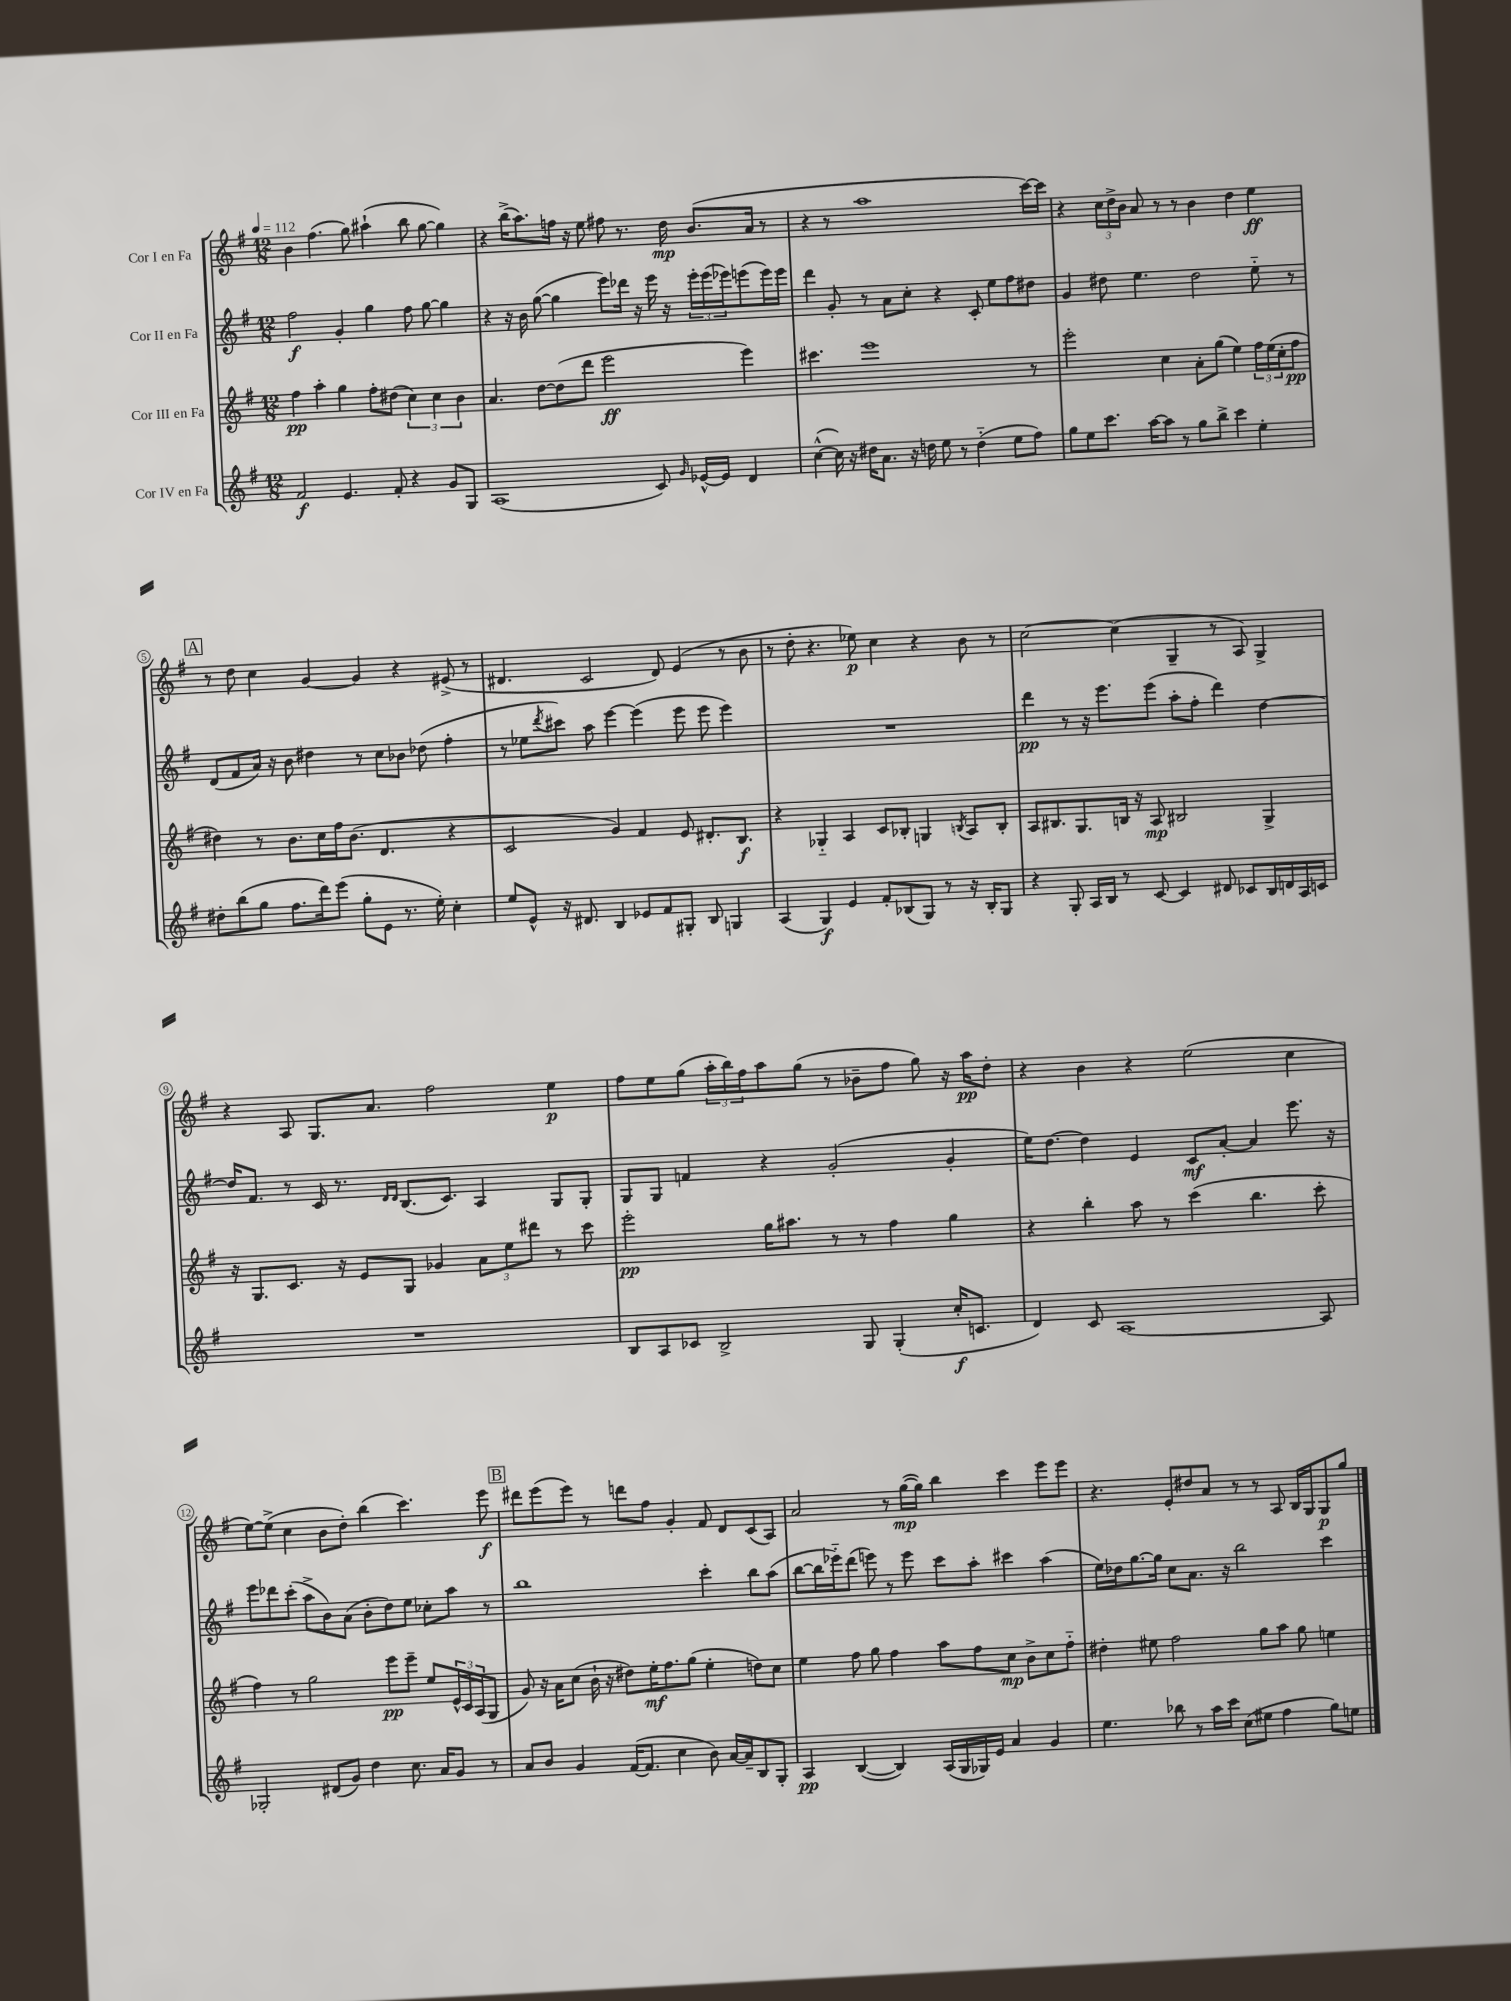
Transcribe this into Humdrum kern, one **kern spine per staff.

**kern	**kern	**kern	**kern
*staff4	*staff3	*staff2	*staff1
*clefG2	*clefG2	*clefG2	*clefG2
*k[f#]	*k[f#]	*k[f#]	*k[f#]
*M12/8	*M12/8	*M12/8	*M12/8
*MM112	*MM112	*MM112	*MM112
2f#/	4ff#\	2ff#\	4b\
.	4aa'\	.	(4.ff#\
4.e/	4gg\	4g'/	.
.	.	.	8gg\)
.	8ff#'\L	4gg\	(4aa#`\
8f#'/	(8dd#\J	.	.
4r	6cc\)	8ff#\	8bb\
.	.	[8gg\	[8gg\
.	6cc\	.	.
8g/L	.	4gg\]	4gg\])
.	6b\	.	.
8G/J	.	.	.
=	=	=	=
(1A	4.a/	4r	4r
.	.	16r	(16bb^\LK
.	.	16b\	8.aa\)
.	[8dd\L	([8gg\	.
.	(8dd\]	4gg\]	16ff\Jk
.	.	.	16r
.	8ddd\J	.	8ee\
.	2eee\	8eee\L)	8ff#\
.	.	16ddd-\Jk	8.r
.	.	16r	.
8c/)	.	16eee\	.
.	.	16r	16dd\
16qqg/	.	.	.
[16e-^^/LL	.	24eee'\LL	(8.b/L
.	.	(24eee\	.
16e-/]JJ	.	.	.
.	.	24eee-\J)	.
4d/	4eee\)	(8eee\	.
.	.	.	16a/Jk
.	.	16eee\L)	8r
.	.	16eee\JJ	.
=	=	=	=
([4cc^^\	4.ccc#\	4ddd\	4r
16cc\])	.	8g'/	8r
16r	.	.	.
16dd#\LK	1eee	8r	1aa
8.a\J	.	.	.
.	.	8a\L	.
16r	.	8cc'\J	.
16dd\	.	.	.
8ee\	.	4r	.
8r	.	.	.
(4dd'~\	.	8c'/	.
.	.	8ee\L	.
8ee\L	.	8ff#\	.
8ff#\J)	8r	8dd#\J	[16ccc\LL)
.	.	.	16ccc\]JJ
=	=	=	=
8gg\L	2eee'\	4g/	4r
8ee\	.	.	.
8.ccc\J	.	8dd#\	24cc\LL
.	.	.	24dd^\
.	.	.	24b\JJ
.	.	4.ee\	8a/
[16aa\LK	.	.	.
8aa\]J	4cc\	.	8r
8r	.	.	8r
8gg\L	8a'\L	2dd#\	4b\
8bb^\J	(8gg\J	.	.
4ccc\	4ee\)	.	4dd\
4ee'\	24ff#\LL	8ee'~\	4ee\
.	(24ee\	.	.
.	24cc'\J	.	.
.	8ff#\J	8r	.
=	=	=	=
8dd#'\L	4dd#\)	(8d/L	8r
(8bb\	.	8f#/	8dd\
8gg\J	8r	16a/Jk)	4cc\
.	.	16r	.
8.ff#\L	8.b\L	8b\	.
.	.	4dd#\	[4g/
16ddd\k)	16cc\L	.	.
(8eee\J	16ff#\J	.	.
.	(8.b\J	.	.
8gg'\L	.	8r	4g/]
8e\J	4.d/	8cc\L	.
8.r	.	8b-\J	4r
.	.	(8dd-\	.
16ee'\)	.	.	.
4cc'\	4r	4ff#'\	(8e#^/
.	.	.	8r
=	=	=	=
8ee/L	2c/	8r	4.d#/
8e^^/J	.	8ee-\L	.
.	.	8qddd/	.
16r	.	8ccc#\J)	.
8.d#/	.	.	.
.	.	8aa\	2c/
4B/	4g/)	[4eee\	.
8e-/L	4f#/	(4eee\]	.
8f#/	.	.	8d#/)
8G#'/J	8e/	8eee\	(4e/
8B/	8.d#'/L	8eee\	.
4G/	.	4eee\)	8r
.	8.B/J	.	.
.	.	.	8b\
=	=	=	=
(4A/	4r	1.r	8r
.	.	.	8dd'\
4G/)	4G-'~/	.	4.r
4e/	4A/	.	.
.	.	.	8ee-\)
8f#'/L	8c/L	.	4cc\
(8B-/	8B-'/J	.	.
8G/J)	4G/	.	4r
8r	.	.	.
.	8qB/	.	.
16r	8A/L	.	8b\
16B-'/LK	.	.	.
8G/J	8B'/J	.	8r
=	=	=	=
4r	8A/L	4ddd\	[2cc\
.	8.B#/	.	.
8G'/	.	8r	.
.	8.G/	.	.
16A/LL	.	16r	.
16B/JJ	.	8.eee\L	.
8r	16B/Jk	.	(4cc\]
.	16r	.	.
[8c/	8A/	(8eee\J	.
4c/]	2B#/	8aa'\L	4G~/
.	.	8ff#'\J	.
8d#/	.	4ddd\)	8r
8c-/L	.	.	8A/)
16B/L	4G^/	[4dd\	4G^/
16d/	.	.	.
16A/	.	.	.
16c/JJ	.	.	.
=	=	=	=
1.r	16r	16dd/]LK	4r
.	8.G/L	8.f#/J	.
.	8.c/J	8r	8A/
.	.	16c/	8.G/L
.	16r	8.r	.
.	8e/L	.	.
.	.	.	8.a/J
.	.	16qqd/LL	.
.	.	16qqd/JJ	.
.	8G/J	(8.B/L	.
.	4g-/	.	2ff#\
.	.	8.c/J)	.
.	12a\L	4A/	.
.	12ee\	.	.
.	12ddd#\J	.	.
.	8r	8G/L	4ee\
.	8ccc\	8G'/J	.
=	=	=	=
8B/L	2eee'\	8G/L	8ff#\L
8A/	.	8G/J	8ee\
8c-/J	.	4f/	(8gg\J
2B^/	.	.	24aa'\LL
.	.	.	24bb\)
.	.	.	24ff#\J
.	16gg\LK	4r	8aa\
.	8.aa#\J	.	.
.	.	.	(8gg\J
.	8r	(2g'/	8r
8G/	8r	.	8b-~\L
(4G'/	4ff#\	.	8ff#\J
.	.	.	8gg\)
16cc'/LK	4gg\	4g'/	16r
8.c/J	.	.	16aa\LK
.	.	.	8dd'\J
=	=	=	=
4d/)	4r	16ee\LK)	4r
.	.	[8.dd\J	.
8c/	4bb'\	4dd\]	4b\
[1A	.	.	.
.	8aa\	4e/	4r
.	8r	.	.
.	(4ccc\	8c/L	(2ee\
.	.	[8a'/J	.
.	4.bb\	4a/]	.
.	.	8.eee\	4cc\
8A/]	8ccc'\	.	.
.	.	16r	.
=	=	=	=
2G-'/	4ff#\)	8eee\L	[8ee\L)
.	.	8ddd-\	(8ee^\]J
.	8r	(8ccc'\J	4cc\
.	2gg\	8aa^\L	.
(8d#/L	.	8b\)	8b\L
8g/J)	.	(8a\J	8dd'\J)
4dd\	.	8b'\L	(4bb\
.	8eee\L	8dd\)	.
8.cc\	8eee~\J	8ee\J	4.ccc\)
.	8ee/L	8cc-'\L	.
16a/LK	.	.	.
8g/J	24e^^/L	8aa\J	.
.	24c/	.	.
.	(24A/J	.	.
8r	8G/J	8r	8eee\
=	=	=	=
8a/L	8g/)	1bb	8ddd#\L
8b/J	16r	.	(8eee\
.	16a\LK	.	.
4g/	(8cc\J	.	8eee\J)
.	16b`\	.	8r
.	16r	.	.
([16f#/LK	8dd#\L)	.	8ddd\L
8.f#/]J	.	.	.
.	16ee'\K	.	8ff#\J
.	8.ff#\	.	.
4cc\	.	.	4g'/
.	(8gg\J	.	.
8b\)	4ee'\	4ccc'\	8f#/
[16a/LL	.	.	8d/L
16a~/]J	.	.	.
8B/	8dd\L)	8bb\L	(8c/
8G'/J	8cc\J	(8aa\J	8A/J)
=	=	=	=
4A/	4ee\	[8bb\L	2a/
.	.	16bb\]L	.
.	.	16eee-'~\J)	.
([4B/	8ff#\	(8ddd\J	.
.	8gg\	8eee\)	.
4B/])	4ff#\	8r	8r
.	.	8eee\	([16gg\LL
.	.	.	16gg\]JJ)
(16A/LL	8aa\L	8ccc\L	4bb\
16G/	.	.	.
16G-/)	8ff#\	8aa'\J	.
16e/JJ	.	.	.
4a/	8cc\J	4ccc#\	4ccc\
.	8b^\L	.	.
4g/	8cc\	(4aa\	8eee\L
.	8ff#'~\J	.	8eee\J
=	=	=	=
4.ee\	4dd#'\	16ee\LL)	4.r
.	.	16dd-\J	.
.	.	[8.gg\	.
.	8ee#\	.	.
.	.	16gg\]Jk	.
8bb-\	2ff#\	8cc\L	8e'/L
8r	.	8.a\J	8dd#/
16aa\LL	.	.	8a/J
16ccc\JJ	.	16r	.
(8cc\L	.	2bb\	8r
8ee#\J	8gg\L	.	8r
4ff#\	8aa\J	.	8A/
.	8gg\	.	16B/LL
.	.	.	16G/J
8gg\L)	4ee\	4ccc\	8G/
8ee\J	.	.	8gg/J
==	==	==	==
*-	*-	*-	*-
